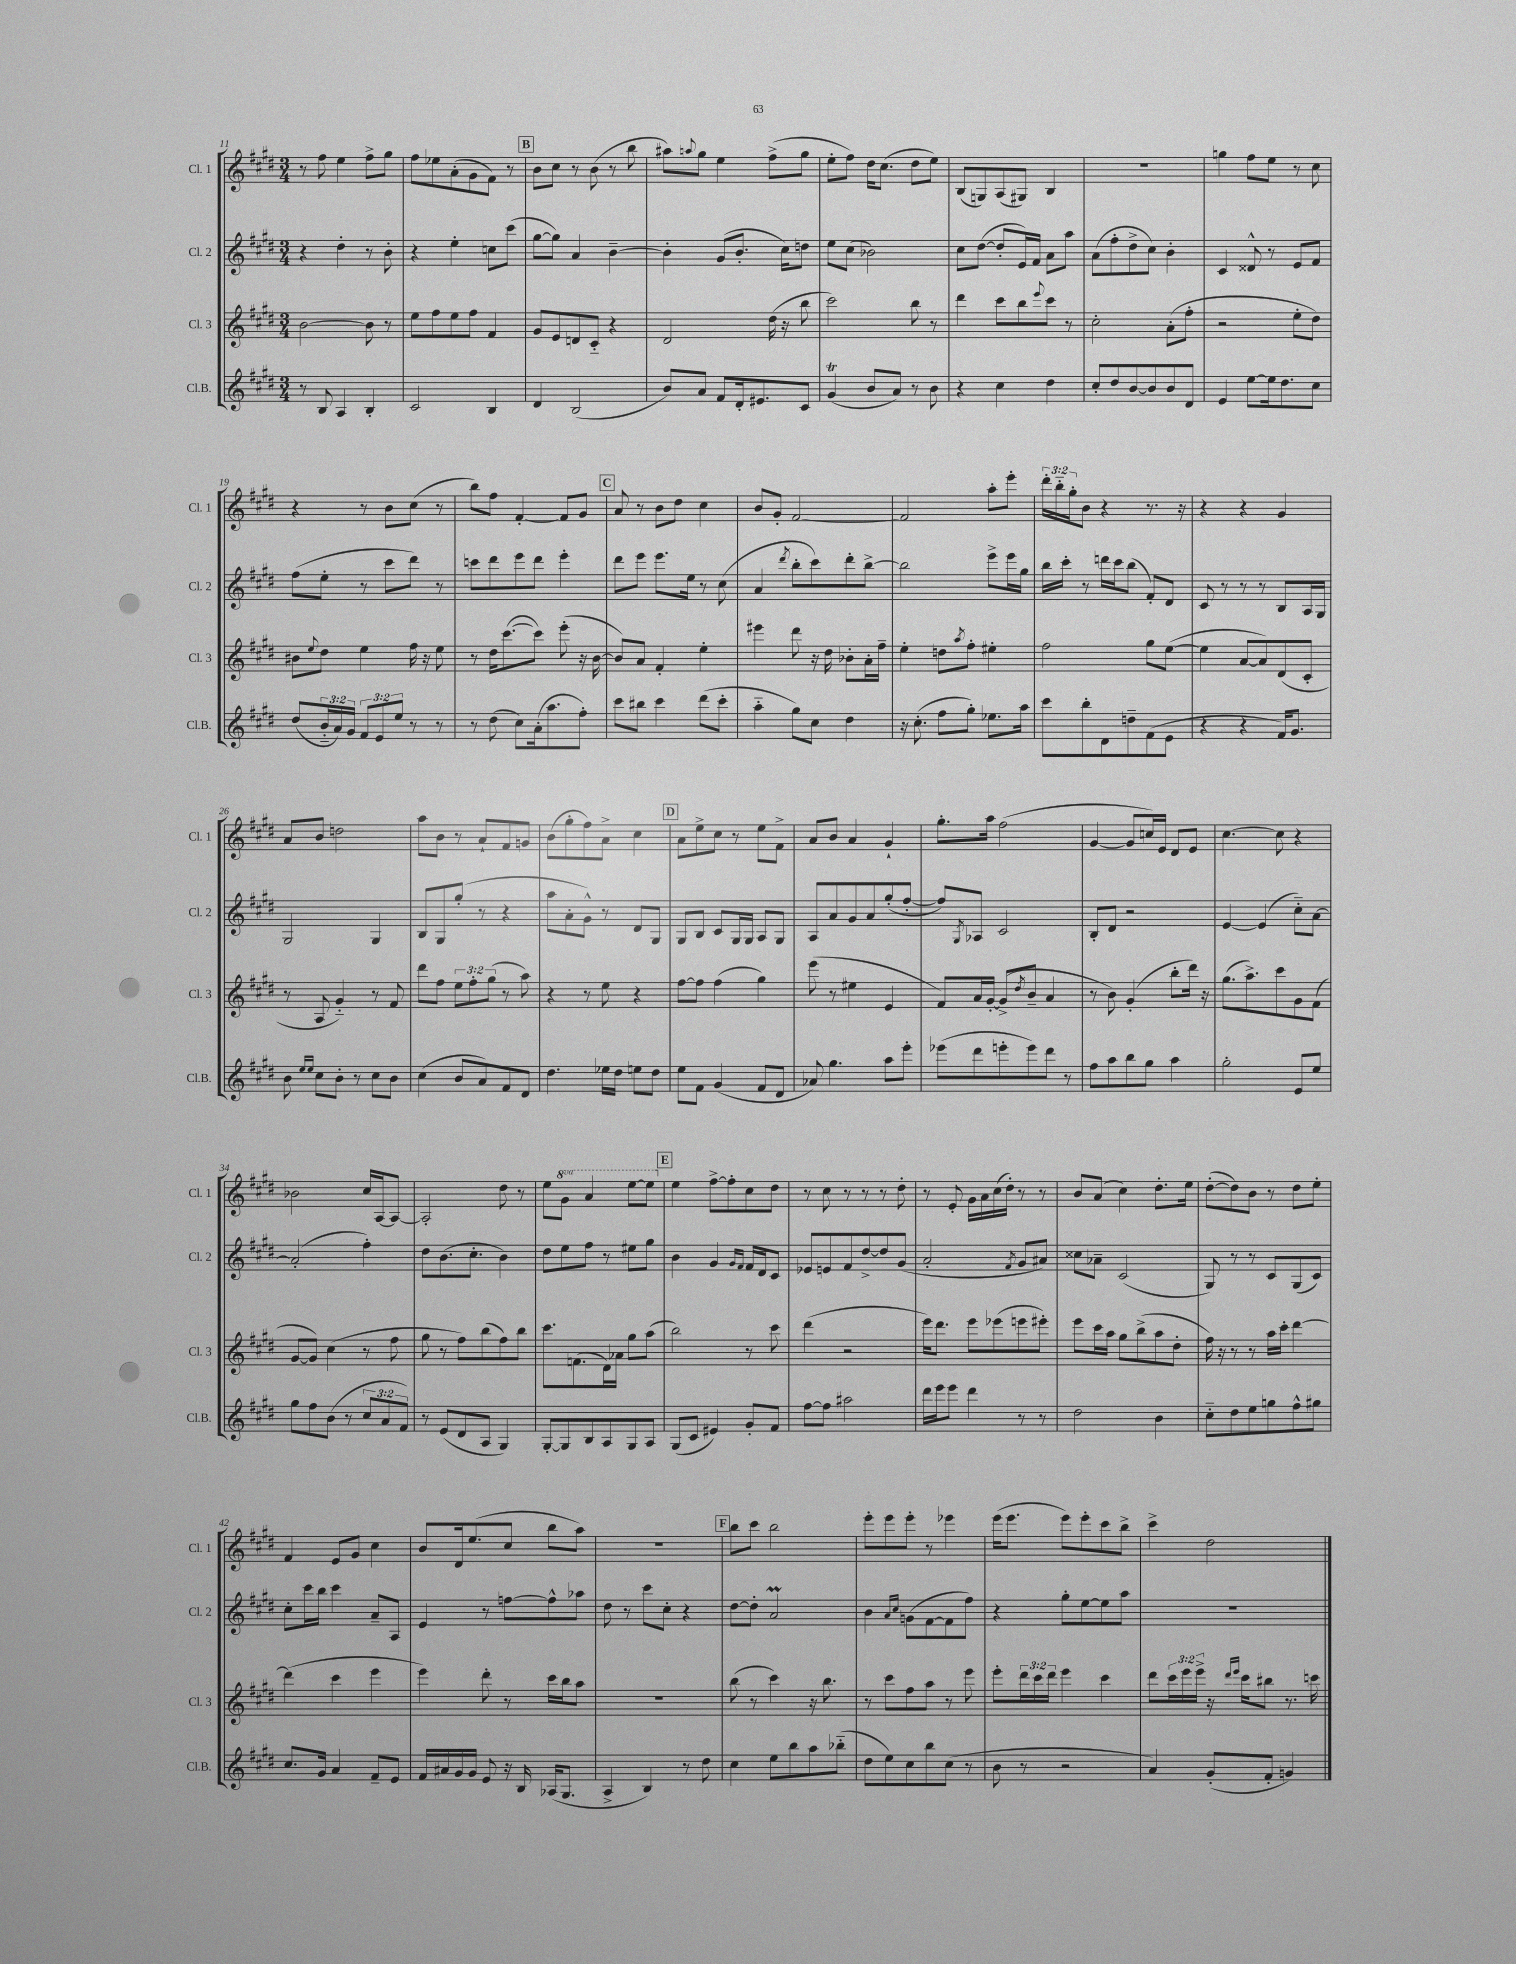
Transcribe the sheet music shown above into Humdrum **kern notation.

**kern	**kern	**kern	**kern
*staff4	*staff3	*staff2	*staff1
*clefG2	*clefG2	*clefG2	*clefG2
*k[f#c#g#d#]	*k[f#c#g#d#]	*k[f#c#g#d#]	*k[f#c#g#d#]
*M3/4	*M3/4	*M3/4	*M3/4
8r	[2b\	4r	8r
8B/	.	.	8ff#\
4A/	.	4dd#'\	4ee\
4B'/	8b\]	8r	8ff#^\L
.	8r	8b'\	8gg#\J
=	=	=	=
2c#/	8ee\L	4r	8ff#\L
.	8ff#\	.	8ee-\
.	8ee\	4ee'\	(8a'\
.	8ff#\J	.	8g#\
4B/	4f#/	8cc\L	8f#\J)
.	.	(8ccc#\J	8r
=	=	=	=
4d#/	8g#/L	[8gg#\L	8b\L
.	8e/	8gg#\]J)	8cc#\J
(2B/	8d/	4a/	8r
.	8c#'~/J	.	(8b\
.	4r	[4b~\	8r
.	.	.	8bb\
=	=	=	=
8b/L)	2d#/	4b'\]	8aa#\L)
.	.	.	8qqaa/
8a/J	.	.	8gg#\J
8f#/L	.	(8g#/L	4ee\
16d#'/k	.	8.b'/J	.
8.e#/	.	.	.
.	(16dd#\	.	(8ff#^\L
.	16r	16cc#\LK)	.
8c#/J	8bb\	8dd\J	8gg#\J
=	=	=	=
(4g#/	2ccc#\)	8ee\L	8ee'\L
.	.	(8cc#\J	8ff#\J)
8b/L	.	2b-\)	16dd#\LK
.	.	.	(8.cc#\J
8a/J)	.	.	.
8r	8bb\	.	8dd#\L
8b\	8r	.	8ee\J)
=	=	=	=
4r	4ddd#\	8cc#\L	(8B/L
.	.	([8dd#\J	8G/)
4cc#\	8ccc#\L	8dd#'/]L	(8A/
.	8bb\	16e/L)	8G#/J)
.	.	16f#/JJ	.
.	8qqeee/	.	.
4dd#\	8ccc#\J	8a\L	4B/
.	8r	8aa\J	.
=	=	=	=
8cc#'/L	2cc#'\	(8a\L	2.r
8dd#/	.	8ff#'\	.
[8b/	.	8dd#^\	.
8b/]	.	8cc#\J)	.
8b/	(8a'\L	4b'\	.
8d#/J	8ff#'\J	.	.
=	=	=	=
4e/	2r	4c#/	4gg\
[8ee\L	.	8d##^^/	8ff#\L
16ee\]k	.	8r	8ee\J
8.dd#\	.	.	.
.	8ee'\L	8e/L	8r
8cc#\J	8dd#\J)	8f#/J	8cc#\
=	=	=	=
(8dd#/L	8b#\L	(8ff#\L	4r
.	8qqee/	.	.
24b'~/L	8dd#\J	8ee'\J	.
24a/)	.	.	.
24g#/JJ	.	.	.
12f#/L	4ee\	8r	8r
12e/	.	.	.
.	.	8ccc#\L	8b\L
12ee/J	.	.	.
8r	16ff#\	8ddd#\J)	(8cc#\J
.	16r	.	.
8r	8ee\	8r	8r
=	=	=	=
8r	8r	8ccc\L	8bb\L)
(8dd#\	16dd#\LK	8ddd#\	8ff#\J
.	([8.ccc#\	.	.
8cc#\L)	.	8eee\	[4f#'/
(16a'\k	8ccc#\]J)	8ddd#\J	.
8.aa\	.	.	.
.	(8eee'\	4eee'\	8f#/]L
8ff#'\J)	16r	.	8g#/J
.	[16b\	.	.
=	=	=	=
8ccc#\L	8b/]L)	8ddd#\L	8a/
8bb#\J	8a/J	8eee\J	8r
4ccc#\	4f#'/	8.eee\L	8b\L
.	.	.	8dd#\J
.	.	16ee\Jk	.
(8ddd#\L	4ee'\	8r	4cc#\
8ccc#'\J	.	(8cc#\	.
=	=	=	=
4aa'~\	4eee#\	4a/	8b/L
.	.	.	8g#'/J
.	.	8qddd#/	.
8gg#\L)	8ddd#\	8bb'\L	[2f#/
8cc#\J	16r	8ccc#\)	.
.	16dd#\	.	.
4dd#\	8b-'\L	8ddd#'\	.
.	16a'\L	[8bb^\J	.
.	16ff#~\JJ	.	.
=	=	=	=
16r	4ee'\	2bb\]	2f#/]
(8.cc#'\	.	.	.
8ff#\L	8dd\L	.	.
.	8qaa/	.	.
8gg#'\J)	8ff#'\J	.	.
8.ee-\L	4ee#'\	8eee^\L	8aa'\L
.	.	16eee\L	8eee'\J
16aa\Jk	.	16gg#\JJ	.
=	=	=	=
8ccc#\L	2ff#\	16bb\LL	24ddd#'\LL
.	.	.	24bb'~\
.	.	16ccc#'\JJ	.
.	.	.	24gg#'\J
8bb'\	.	8r	8b\J
8d#\	.	16ddd\LL	4r
.	.	16ccc#\J	.
8dd~\	.	(8bb\J	.
(8f#\	8gg#\L	8f#'/L)	8.r
8e\J	([8ee\J	8d#/J	.
.	.	.	16r
=	=	=	=
4r	4ee\]	8c#/	4r
.	.	8r	.
4r	[8a/L	8r	4r
.	8a/])	8r	.
16f#/LK)	(8d#/	8B/L	4g#/
8.g#/J	.	.	.
.	8c#'/J	16A/L	.
.	.	16G#/JJ	.
=	=	=	=
8b\	8r	2G#/	8a/L
16qqee/LL	.	.	.
16qqee/JJ	.	.	.
8cc#\L	8A/	.	8b/J
8b'\J	4g#'~/)	.	2dd\
8r	.	.	.
8cc#\L	8r	4G#/	.
8b\J	8f#/	.	.
=	=	=	=
(4cc#\	8ddd#\L	8B/L	8aa\L
.	8ff#\J	8G#/	8b\J
8b/L	12ee\L	(8gg#'/J	8r
.	12ff#'\	.	.
8a/)	.	8r	8a`/L
.	(12gg#\J	.	.
8f#/	8r	4r	8f#/
8d#/J	8aa\)	.	8g/J
=	=	=	=
4.dd#\	4r	8aa\L	(8b\L
.	.	8a'\	8gg#'\
.	8r	8g#^^\J)	8ff#\)
16ee-\LL	8ee\	8r	8a^\J
16dd#\JJ	.	.	.
8ee\L	4r	8d#/L	4cc#\
8dd#\J	.	8G#/J	.
=	=	=	=
8ee\L	[8ff#\L	8G#/L	8a\L
8f#\J	8ff#\]J	8B/J	8ee^\
(4g#/	(4ff#\	8c#/L	8cc#\J
.	.	16G#/L	8r
.	.	16G#/JJ	.
8f#/L	4gg#\)	8A/L	8ee\L
8d#/J	.	8G#/J	8f#^\J
=	=	=	=
8a-/)	(8eee\	8A/L	8a/L
4.gg#\	8r	8a/	8b/J
.	4ee#\	8g#/	4a/
.	.	8a/	.
8aa\L	4e/	(8gg#'/	4g#`/
8eee'\J	.	[8ff#'/J	.
=	=	=	=
(8eee-\L	8f#/L)	8ff#/]L)	8.gg#'\L
.	.	8qG#/	.
8ddd#\	16a/L	8A-/J	.
.	[16g#'/JJ	.	16aa\Jk
8eee'\	(8g#^/]L	2c#/	(2ff#\
.	8qdd#/	.	.
8eee\)	8b~/J	.	.
8ddd#\J	4a/	.	.
8r	.	.	.
=	=	=	=
8ff#\L	8r	8B'/L	[4g#/
8aa\	8b\)	8d#/J	.
8bb\	(4g#'/	2r	8g#/]L
8gg#\J	.	.	16cc/L)
.	.	.	16e/JJ
4aa\	8bb'\L	.	8d#/L
.	16ddd#\Jk)	.	8e/J
.	16r	.	.
=	=	=	=
2gg#'\	(8.gg#\L	[4e/	[4.cc#\
.	8.aa^\)	.	.
.	.	(4e/]	.
.	8ccc#\	.	8cc#\]
8e/L	8g#\	8cc#'~\L)	4r
8ee/J	(8f#\J	[8a\J	.
=	=	=	=
8gg#\L	[8g#/L	(2a'/]	2b-\
8ff#\	8g#/]J)	.	.
(8b\J	(4cc#\	.	.
8r	.	.	.
12cc#/L	8r	4ff#'\)	16cc#/LL
.	.	.	[16A/J
12a/	.	.	.
.	8ff#\	.	8A/_J
12f#/J)	.	.	.
=	=	=	=
8r	8gg#\	8dd#\L	2A'/]
(8e/L	8r	(8.b\	.
8d#/	8ff#\L)	.	.
.	.	8.cc#'\J	.
8A/J	(8bb\	.	.
4G#/)	8ff#\)	4b\)	8dd#\
.	8bb\J	.	8r
=	=	=	=
[8G#'/L	8.ccc#\L	8dd#\L	8ee\L
8G#/]	.	8ee\	8gg#\J
.	(8.f\	.	.
8B/	.	8ff#\J	4aa/
8A/	16d#\L)	8r	.
.	16a-\JJ	.	.
8G#/	8gg#\L	8ee#\L	[8eee\L
8A/J	(8aa\J	8gg#\J	8eee\]J
=	=	=	=
(8G#/L	2bb\)	4b\	4ee\
8c#/J	.	.	.
4e#/)	.	4g#/	[8ff#^\L
.	.	.	8ff#'\]
.	.	16qqg#/LL	.
.	.	16qqf#/JJ	.
8g#'/L	8r	16f#/LL	8cc#\
.	.	16d#/J	.
8f#/J	8ccc#\	8c#/J	8dd#\J
=	=	=	=
[8ff#\L	(4ddd#\	8e-/L	8r
8ff#\]J	.	8e/	8cc#\
2aa#\	2r	8f#/	8r
.	.	[8dd#^/	8r
.	.	8dd#/]	8r
.	.	(8g#/J	8dd#'\
=	=	=	=
16ddd#\LL	16eee\LK)	2a'/	8r
16eee\J	8.ddd#\J	.	.
8eee\J	.	.	8e'/
4ddd#\	8eee\L	.	16g#\LL
.	.	.	16a\
.	(8eee-\	.	(16cc#\
.	.	.	16dd#'\JJ)
.	.	8qf#/	.
8r	8eee\	8g#/L	8r
8r	8eee#'\J)	8a#/J)	8r
=	=	=	=
2dd#\	8eee\L	8cc##\L	8b/L
.	16ccc#\L	8a-~\J	(8a/J
.	16aa\JJ	.	.
.	8gg#\L	(2c#/	4cc#\)
.	(8bb^\	.	.
4b\	8aa\	.	8.dd#'\L
.	8dd#'\J	.	.
.	.	.	16ee\Jk
=	=	=	=
8cc#'~\L	16ff#\)	8G#/)	([8dd#'\L
.	16r	.	.
8dd#\	8r	8r	8dd#\])
8ee\	8r	8r	8b\J
8gg\	16aa\LL	8c#/L	8r
.	16ccc#'\JJ	.	.
8ff#^^\	[4ddd#\	(8G#/	8dd#\L
8gg#\J	.	8c#/J)	8ee'\J
=	=	=	=
8.cc#/L	(4ddd#\]	8cc#'\L	4f#/
.	.	16ccc#\L	.
16g#/Jk	.	16bb\JJ	.
4a/	4ccc#\	4ccc#\	8e/L
.	.	.	8g#/J
8f#~/L	4eee\	8a~/L	4cc#\
8e/J	.	8A/J	.
=	=	=	=
16f#/LL	4eee\)	4e/	8b/L
16a#/	.	.	.
16g#/	.	.	16d#/k
16g#/JJ	.	.	(8.ee/
8e/	8ddd#'\	8r	.
16r	8r	[8ff\L	8cc#/J
16B/	.	.	.
(16A-/LK	16ccc#\LL	8ff^^\]	8bb\L
8.G#/J	16bb\J	.	.
.	8aa\J	8aa-\J	8aa\J)
=	=	=	=
4A^/	2.r	8dd#\	2.r
.	.	8r	.
4B/)	.	8ccc#\L	.
.	.	8cc#'\J	.
8r	.	4r	.
8dd#\	.	.	.
=	=	=	=
4cc#\	(8bb\	[8dd#\L	8bb\L
.	8r	8dd#'\]J	8ccc#\J
8ee\L	4ccc#\)	2a/	2bb\
8bb\	.	.	.
8aa\	16r	.	.
.	8.bb\	.	.
(8bb-'~\J	.	.	.
=	=	=	=
8dd#\L	8r	4b\	8eee'\L
8ee\)	8ccc#\L	.	8eee\
.	.	16qqa/LL	.
.	.	16qqcc#/JJ	.
8cc#\	8ff#\	(8g\L	8eee'\J
8bb\	8aa\J	[8f#\	8r
(8cc#\J	8r	8f#\]	4eee-\
8r	8eee\	8ff#\J)	.
=	=	=	=
8b\	8eee'\L	4r	(16eee\LK
.	.	.	8.eee\J
8r	24ddd#\L	.	.
.	24ccc#\	.	.
.	24ddd#\JJ	.	.
2r	4eee\	8gg#'\L	8eee\L)
.	.	[8ee\	8eee'\
.	4ccc#\	8ee\]	8ccc#\
.	.	8aa\J	8bb^\J
=	=	=	=
4a/)	8ddd#\L	2.r	4ccc#^\
.	24ccc#\L	.	.
.	24eee\	.	.
.	24eee^\JJ	.	.
(8g#'/L	16r	.	2dd#\
.	16qqddd#/LL	.	.
.	16qqeee/JJ	.	.
.	16ccc#\LK	.	.
8f#'/J	8bb#\J	.	.
4g/)	8.r	.	.
.	16ccc\	.	.
==	==	==	==
*-	*-	*-	*-
